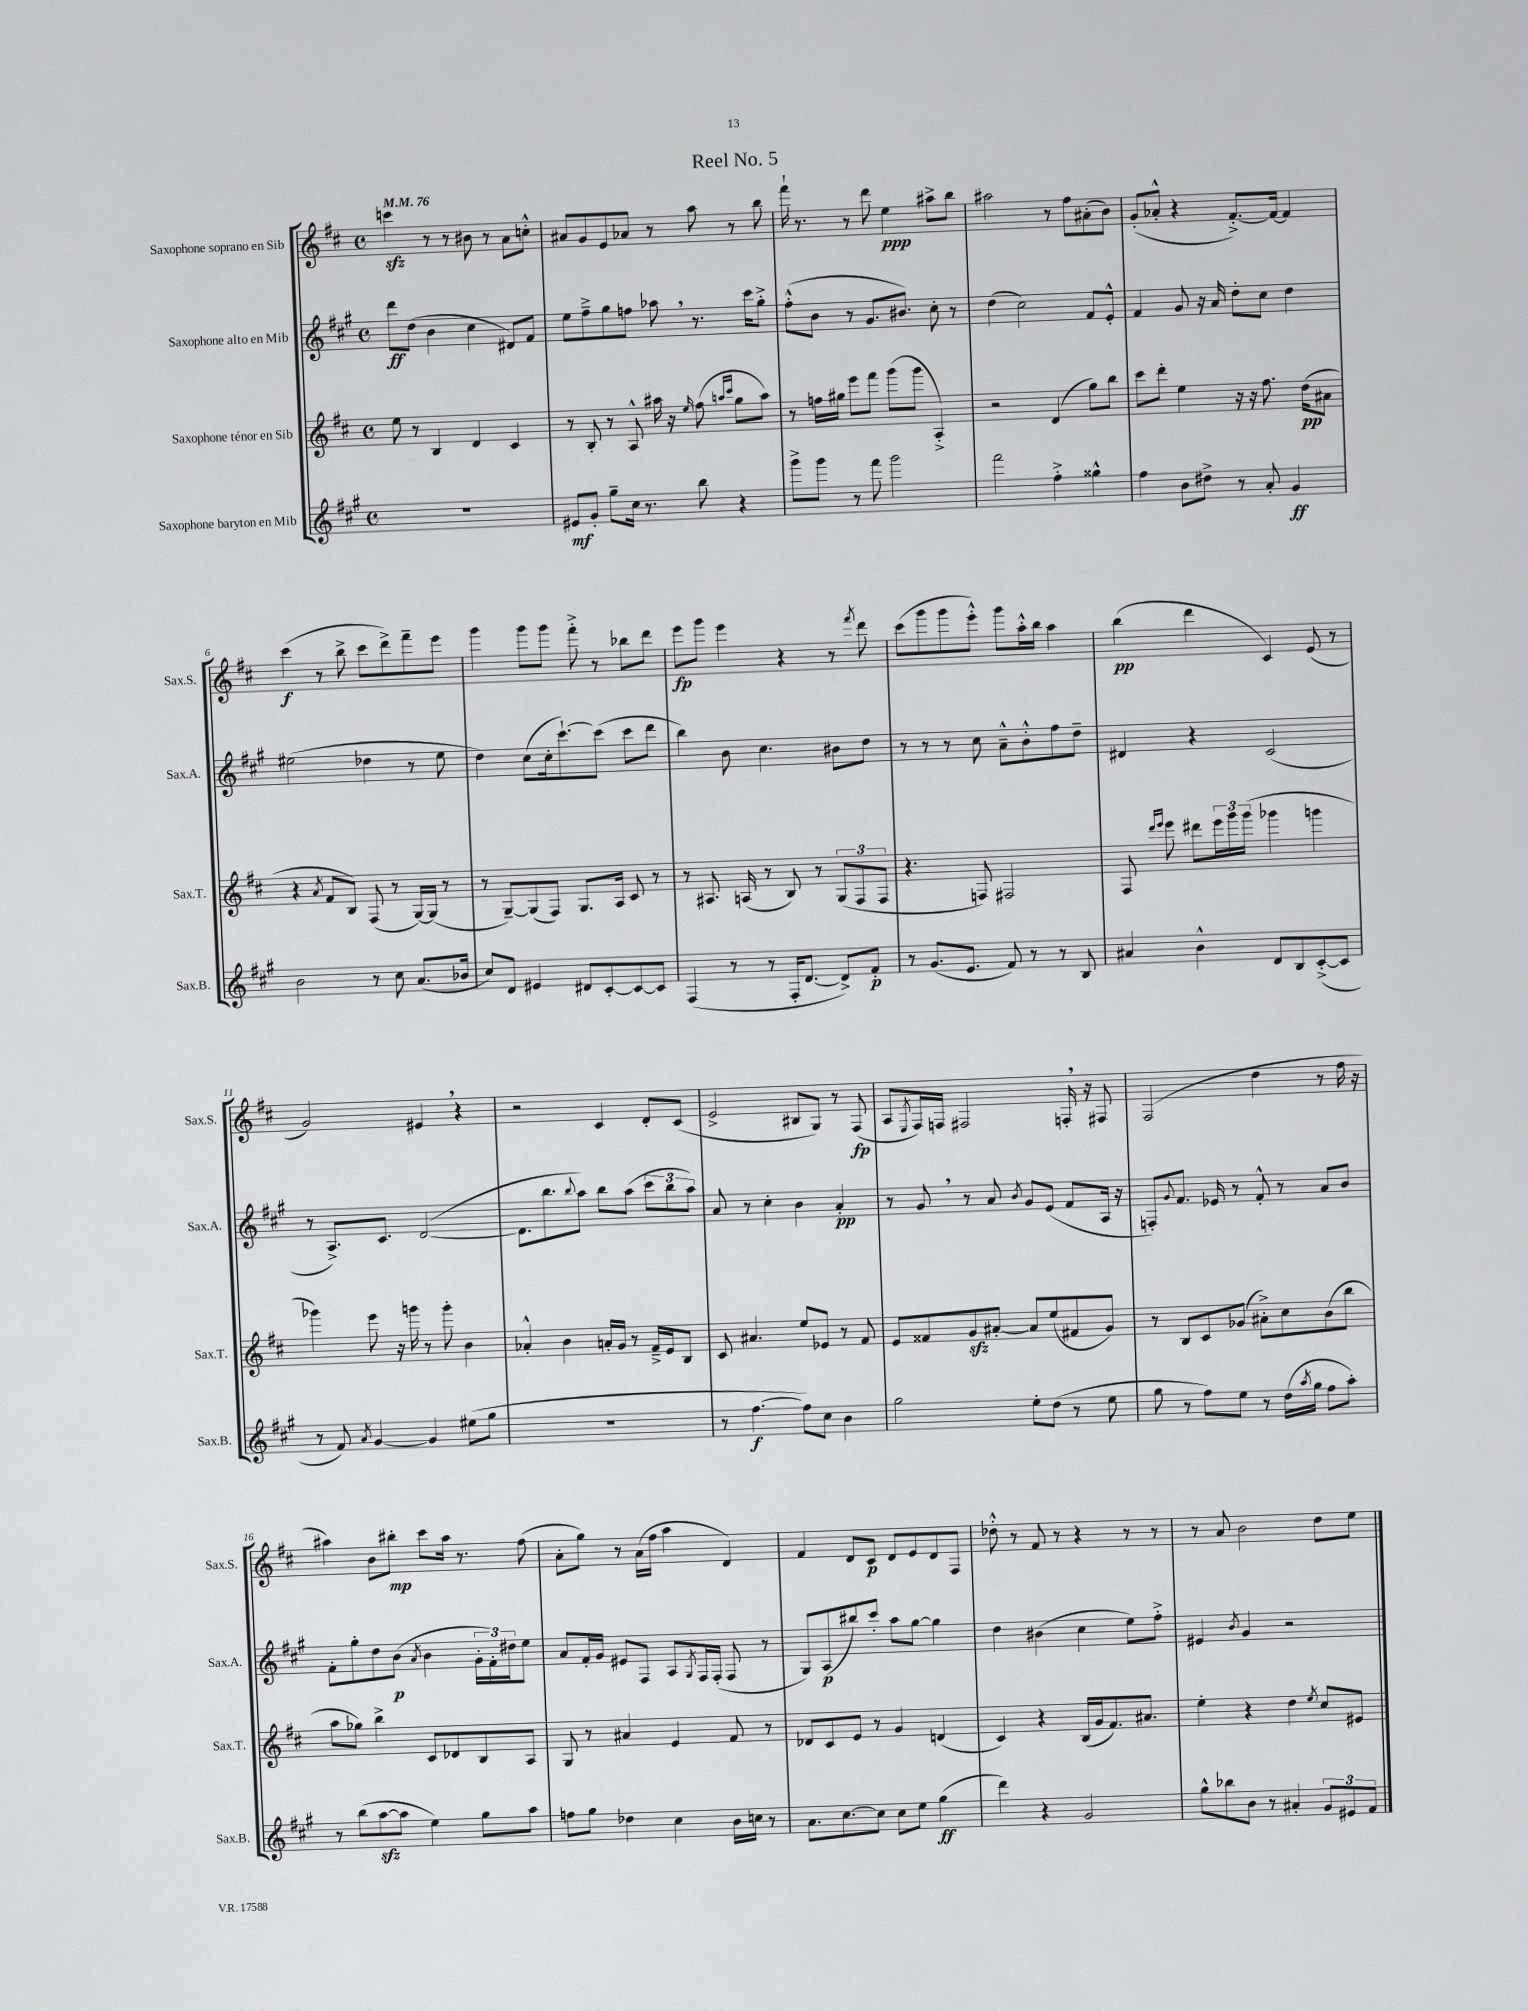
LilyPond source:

\header { title = "Reel No. 5" }
<<
\new StaffGroup <<
\new Staff = "s0" \with { instrumentName = "Saxophone soprano en Sib" shortInstrumentName = "Sax.S." } {
    \clef treble \key d \major \defaultTimeSignature \time 4/4 \tempo 4 = 76
    c'''4\sfz r8 r8 bis'8 r8 a'8 c''8-.-^ |
    ais'8 g'8 e'8 aes'8 r8 a''8 r8 b''8 |
    fis'''16-! r8. r8 d'''8 e''4\ppp ais''8-> b''8 |
    ais''2 r8 fis''8 ais'8-.( b'8) |
    g'8-.( aes'8-.-^ r4 fis'8.~-.->) fis'16~ fis'4 |
    cis'''4\f( r8 b''8-> cis'''8 d'''8->) fis'''8-- e'''8 |
    g'''4 g'''8 g'''8 fis'''8-.-> r8 bes''8 d'''8 |
    e'''8\fp g'''8 e'''4 r4 r8 \acciaccatura { fis'''8 } d'''8 |
    cis'''8( g'''8 g'''8 e'''8-.-^) g'''8 a''16-.-^ b''16 a''4 |
    b''4\pp( d'''4 cis'4) e'8( r8 |
    g'2) eis'4 \breathe r4 |
    r2 cis'4 d'8-. cis'8( |
    e'2-> bis8 g8) r8 fis8\fp( |
    a8 \acciaccatura { e8 } fis16) f16 fis2 f16-. \breathe r16 fis8 |
    fis2( d''4 r8 fis''16 r16 |
    ais''4) b'8 bis''8-.\mp cis'''8 ais''16 r8. fis''8( |
    a'8-. g''8) r8 a'16( fis''16 a''4 d'4) |
    fis'4 d'8 cis'8\p d'8 e'8 d'8 fis8 |
    des''8-.-^ r8 fis'8 r8 r4 r8 r8 |
    r8 a'8 b'2 d''8 e''8 \bar "|." |
}
\new Staff = "s1" \with { instrumentName = "Saxophone alto en Mib" shortInstrumentName = "Sax.A." } {
    \clef treble \key a \major \defaultTimeSignature \time 4/4
    d'''8\ff d''8( b'4 cis''4 dis'8) fis'8 |
    e''8 fis''8---> gis''8 f''8 aes''8 \breathe r8. cis'''16 gis''8-.-> |
    fis''8-.-^( b'8 r8 gis'8. bis'8.) cis''8-. r8 |
    d''4( cis''2) fis'8 e'8-.-^ |
    fis'4 gis'8 r16 a'16 d''8-. cis''8 d''4 |
    eis''2( des''4 r8 eis''8 |
    d''4) cis''8( cis''16-. cis'''8.~-!) cis'''8( cis'''8 d'''8 |
    b''4) b'8 cis''4. bis'8 d''8 |
    r8 r8 r8 cis''8 a'8---^ b'8-.-^ fis''8 d''8-- |
    dis'4 r4 cis'2( |
    r8 a8.->) cis'8. d'2~( |
    d'8. b''8. \appoggiatura { b''8 } a''8) b''8 a''8( \tuplet 3/2 { cis'''8 b''8 a''8) } |
    a'8 r8 cis''4-. b'4 a'4-.\pp |
    r8 gis'8 \breathe r8 a'8 \acciaccatura { b'8 } gis'8 e'8( fis'8 a16 r16 |
    f8-.) \appoggiatura { gis'8 } fis'8. ees'16 r8 fis'8-.-^ r8 a'8 b'8 |
    fis'8-. gis''8-. d''8 b'8\p( \acciaccatura { a'8 } b'4 \tuplet 3/2 { gis'16-. fis'16-.) dis''16 } e''8 |
    a'8 fis'16-. gis'16 eis'8 fis8 a8 \acciaccatura { gis8 } fis16 fis16-.( fis8 r8 |
    gis8) a8\p( bis''8) cis'''8-. a''8 gis''8~ gis''4 |
    d''4 bis'4( cis''4 e''8) fis''8-.-> |
    eis'4 \acciaccatura { b'8 } gis'4 r2 \bar "|." |
}
\new Staff = "s2" \with { instrumentName = "Saxophone ténor en Sib" shortInstrumentName = "Sax.T." } {
    \clef treble \key d \major \defaultTimeSignature \time 4/4
    e''8 r8 b4 d'4 cis'4 |
    r8 b8-. r8 a8-^ ais''16 r16 \grace { e''16 } fis''8( \grace { a''16 cis'''16 } g''8 a''8) |
    r8 f''16 gis''16 e'''8 fis'''8 g'''8( g'''8 a4-.->) |
    r2 d'4( g''8) b''8 |
    cis'''8 d'''8-. e''4 r16 r16 fis''8. d''16\pp( ais'8 |
    r4 \acciaccatura { a'8 } fis'8 b8) fis8( r8 g16~) g16( r8 |
    r8 g8~--) g8( fis8) g8. a16 cis'8 r8 |
    r8 ais8. a16( r8 b8) r8 \tuplet 3/2 { g8( fis8 fis8 } |
    r4. f8) fis2 |
    fis8 \grace { d'''16 e'''16 } e'''8 dis'''8 \tuplet 3/2 { e'''16 g'''16 g'''16( } ges'''4 g'''4 |
    ges'''4) e'''8 r16 g'''16 r8 g'''8-. b'4 |
    aes'4-.-^ b'4 a'16-. g'16 r8 fis'16---> e'16 b8 |
    cis'8 ais'4. e''8 ees'8 r8 fis'8 |
    e'8 fisis'8 g'8\sfz ais'8~-. ais'8 e''8( fis'8 g'8) |
    r8 b8 cis'8 ges'8( ais'8-.->) cis''8 b'8( b''8 |
    a''8 ges''8) b''4-> cis'8 des'8 b8 a8 |
    g8 r8 ais'4 e'4 fis'8 r8 |
    des'8 cis'8 e'8 r8 g'4 d'4( |
    cis'4) r4 b16( g'16 fis'8.) ais'8. |
    e''4-. r4 d''4 \acciaccatura { e''8 } cis''8 eis'8 \bar "|." |
}
\new Staff = "s3" \with { instrumentName = "Saxophone baryton en Mib" shortInstrumentName = "Sax.B." } {
    \clef treble \key a \major \defaultTimeSignature \time 4/4
    R1 |
    eis'8\mf gis'8-. gis''8-- cis''16 r8. b''8 r4 |
    gis'''8-> gis'''8 r8 fis'''8 gis'''2 |
    fis'''2 fis''4-.-> gisis''4-^ |
    fis''4 b'8 dis''8-> r8 a'8-. gis'4\ff |
    b'2 r8 cis''8 a'8.( bes'16 |
    cis''8) d'8 eis'4 dis'8 cis'8~-. cis'8~ cis'8 |
    fis4( r8 r8 fis16-. d'8.~ d'8->) fis'8-.\p |
    r8 gis'8.( e'8. fis'8) r8 r8 b8 |
    ais'4 b'4-^ d'8 b8 cis'8~-.->( cis'8 |
    r8 fis'8) \acciaccatura { a'8 } gis'4~ gis'4 eis''8( gis''8 |
    R1 |
    r8 fis''4.~\f fis''8) cis''8 b'4 |
    gis''2 e''8-. d''8( r8 e''8 |
    gis''8 r8 fis''8) e''8 r8 d''16( \acciaccatura { a''8 } gis''16 fis''8 a''8-.) |
    r8 b''8( a''8~\sfz a''8 e''4) gis''8 a''8 |
    f''8 gis''8 des''4 cis''4 b'16 c''16 r8 |
    a'8. cis''8.~ cis''8 cis''8 e''8 gis''4\ff( |
    d'''4) r4 gis'2 |
    gis''8-^ bes''8 b'8 r8 ais'4-. \tuplet 3/2 { gis'8 eis'8 fis'8 } \bar "|." |
}
>>
>>
